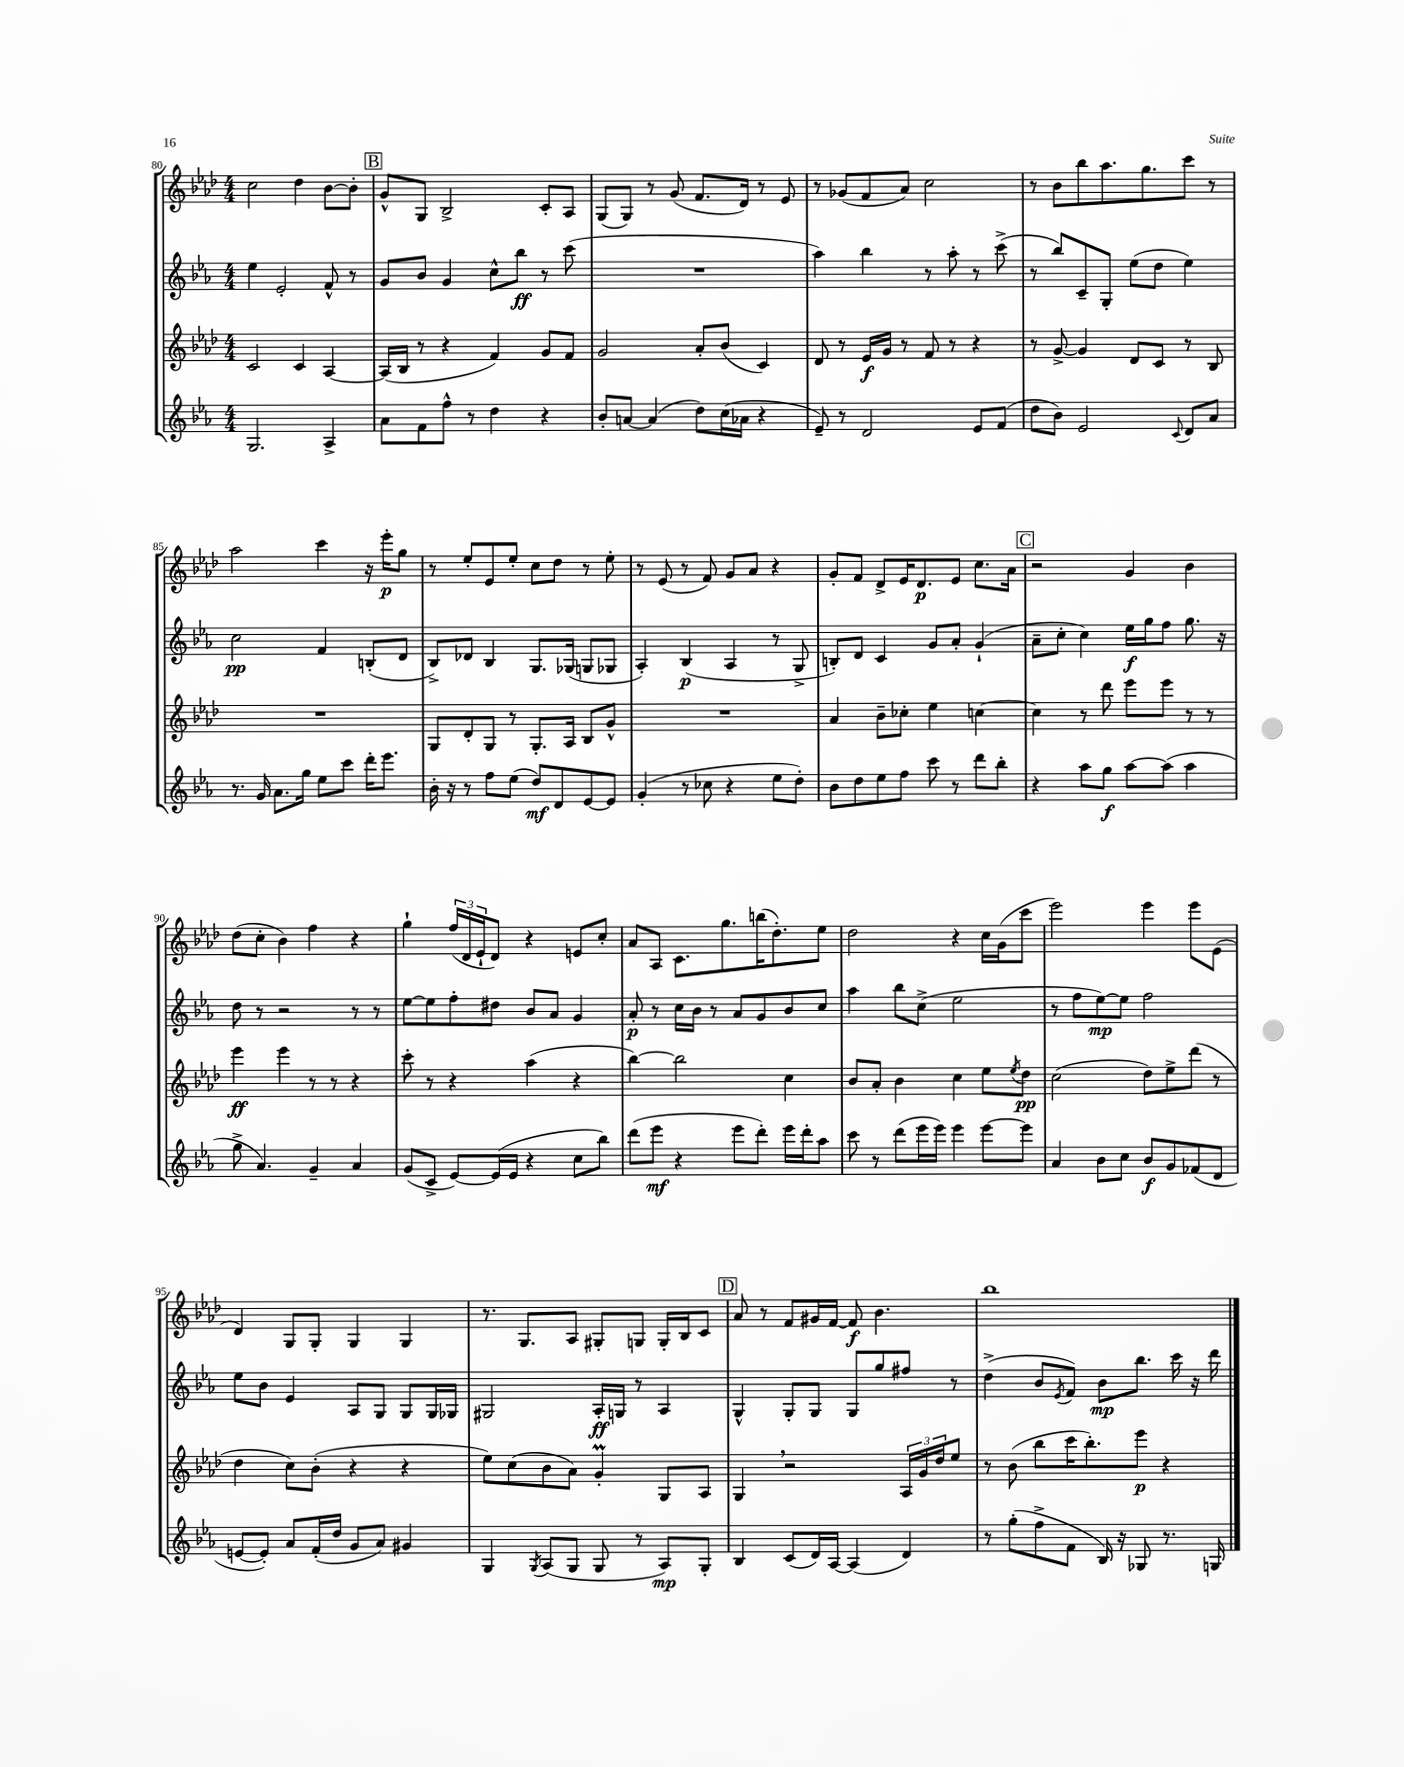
<<
\new StaffGroup <<
\new Staff = "s0" {
    \clef treble \key aes \major \numericTimeSignature \time 4/4
    c''2 des''4 bes'8~ bes'8-. |
    \mark \markup { \box "B" } g'8-^ g8 bes2-> c'8-. aes8 |
    g8( g8) r8 g'8( f'8. des'16) r8 ees'8 |
    r8 ges'8( f'8 aes'8) c''2 |
    r8 bes'8 bes''8 aes''8. g''8. c'''8 r8 |
    aes''2 c'''4 r16 ees'''16-.\p g''8 |
    r8 ees''8-. ees'8 ees''8-. c''8 des''8 r8 ees''8-. |
    r8 ees'8( r8 f'8) g'8 aes'8 r4 |
    g'8-. f'8 des'8-> ees'16 des'8.\p ees'8 c''8. aes'16 |
    \mark \markup { \box "C" } r2 g'4 bes'4 |
    des''8( c''8-. bes'4) f''4 r4 |
    g''4-! \tuplet 3/2 { f''16( des'16 ees'16-! } des'8) r4 e'8 c''8-. |
    aes'8 aes8 c'8. g''8. b''16( des''8.-.) ees''8 |
    des''2 r4 c''16 g'16( c'''8 |
    ees'''2) ees'''4 ees'''8 ees'8( |
    des'4) g8 g8-. g4 g4 |
    r8. g8. aes8 gis8-. g8 g16-. bes16 c'8 |
    \mark \markup { \box "D" } aes'8 r8 f'8 gis'16 f'16~ f'8\f bes'4. |
    bes''1 \bar "|." |
}
\new Staff = "s1" {
    \clef treble \key ees \major \numericTimeSignature \time 4/4
    ees''4 ees'2-. f'8-^ r8 |
    \mark \markup { \box "B" } g'8 bes'8 g'4 c''8-^ bes''8\ff r8 c'''8( |
    R1 |
    aes''4) bes''4 r8 aes''8-. r8 c'''8->( |
    r8 bes''8) c'8-- g8-. ees''8( d''8 ees''4) |
    c''2\pp f'4 b8-.( d'8 |
    bes8->) des'8 bes4 g8. ges16( g8 ges8 |
    aes4-.) bes4\p( aes4 r8 g8-> |
    b8-.) d'8 c'4 g'8 aes'8-. g'4-!( |
    \mark \markup { \box "C" } aes'8-- c''8-. c''4) ees''16\f g''16 f''8 g''8. r16 |
    d''8 r8 r2 r8 r8 |
    ees''8~ ees''8 f''8-. dis''8 bes'8 aes'8 g'4 |
    aes'8-.\p r8 c''16 bes'16 r8 aes'8 g'8 bes'8 c''8 |
    aes''4 bes''8 c''8->( ees''2 |
    r8 f''8 ees''8~\mp) ees''8 f''2 |
    ees''8 bes'8 ees'4 aes8 g8 g8 g16 ges16 |
    gis2 aes16-.\ff g16 r8 aes4 |
    \mark \markup { \box "D" } g4-^ g8-. g8 g8 g''8 fis''8 r8 |
    d''4->( bes'8 \acciaccatura { ees'8 } f'8) bes'8\mp bes''8. c'''16 r16 d'''16 \bar "|." |
}
\new Staff = "s2" {
    \clef treble \key aes \major \numericTimeSignature \time 4/4
    c'2 c'4 aes4~ |
    \mark \markup { \box "B" } aes16( bes16 r8 r4 f'4) g'8 f'8 |
    g'2 aes'8-. bes'8( c'4) |
    des'8 r8 ees'16\f g'16 r8 f'8 r8 r4 |
    r8 g'8~-> g'4 des'8 c'8 r8 bes8 |
    R1 |
    g8 des'8-. g8 r8 g8.-. aes16 bes8 g'8-^ |
    R1 |
    aes'4 bes'8-- ces''8-. ees''4 c''4~ |
    \mark \markup { \box "C" } c''4 r8 des'''8 ees'''8 ees'''8 r8 r8 |
    ees'''4\ff ees'''4 r8 r8 r4 |
    c'''8-. r8 r4 aes''4( r4 |
    bes''4~) bes''2 c''4 |
    bes'8 aes'8-. bes'4 c''4 ees''8 \acciaccatura { ees''8 } des''8\pp |
    c''2( des''8) ees''8-> des'''8( r8 |
    des''4 c''8) bes'8-.( r4 r4 |
    ees''8) c''8( bes'8 aes'8) g'4-.\prall g8 aes8 |
    \mark \markup { \box "D" } g4 \breathe r2 \tuplet 3/2 { aes16 g'16 des''16 } ees''8 |
    r8 bes'8( bes''8 c'''16 bes''8.-.) ees'''8\p r4 \bar "|." |
}
\new Staff = "s3" {
    \clef treble \key ees \major \numericTimeSignature \time 4/4
    g2. aes4-> |
    \mark \markup { \box "B" } aes'8 f'8 f''8-^ r8 d''4 r4 |
    bes'8-. a'8~ a'4( d''8) c''16( aes'16 r4 |
    ees'8--) r8 d'2 ees'8 f'8( |
    d''8 bes'8) ees'2 \appoggiatura { c'8 } d'8 aes'8 |
    r8. g'16 aes'8. g''16 ees''8 c'''8 d'''16-. ees'''8. |
    bes'16-. r16 r8 f''8 ees''8( d''8\mf) d'8 ees'8~ ees'8 |
    g'4-.( r8 ces''8 r4 ees''8 d''8-.) |
    bes'8 d''8 ees''8 f''8 c'''8 r8 d'''8 bes''8-. |
    \mark \markup { \box "C" } r4 aes''8 g''8\f aes''8~ aes''8( aes''4 |
    g''8-> aes'4.) g'4-- aes'4 |
    g'8( c'8-> ees'8~) ees'16( ees'16 r4 c''8 bes''8) |
    d'''8( ees'''8\mf r4 ees'''8 d'''8-.) ees'''16 d'''16-. aes''8 |
    c'''8 r8 d'''8( ees'''16 ees'''16) ees'''4 ees'''8~ ees'''8 |
    aes'4 bes'8 c''8 bes'8\f g'8 fes'8( d'8 |
    e'8~ e'8-.) aes'8 f'16-.( d''16 g'8 aes'8) gis'4 |
    g4 \acciaccatura { g8 } aes8( g8 g8 r8 aes8\mp) g8-. |
    \mark \markup { \box "D" } bes4 c'8( d'16) aes16~ aes4( d'4) |
    r8 g''8-.( f''8-> f'8 bes16) r16 ges8 r8. g16 \bar "|." |
}
>>
>>
\layout { \context { \Score currentBarNumber = #80 } }
